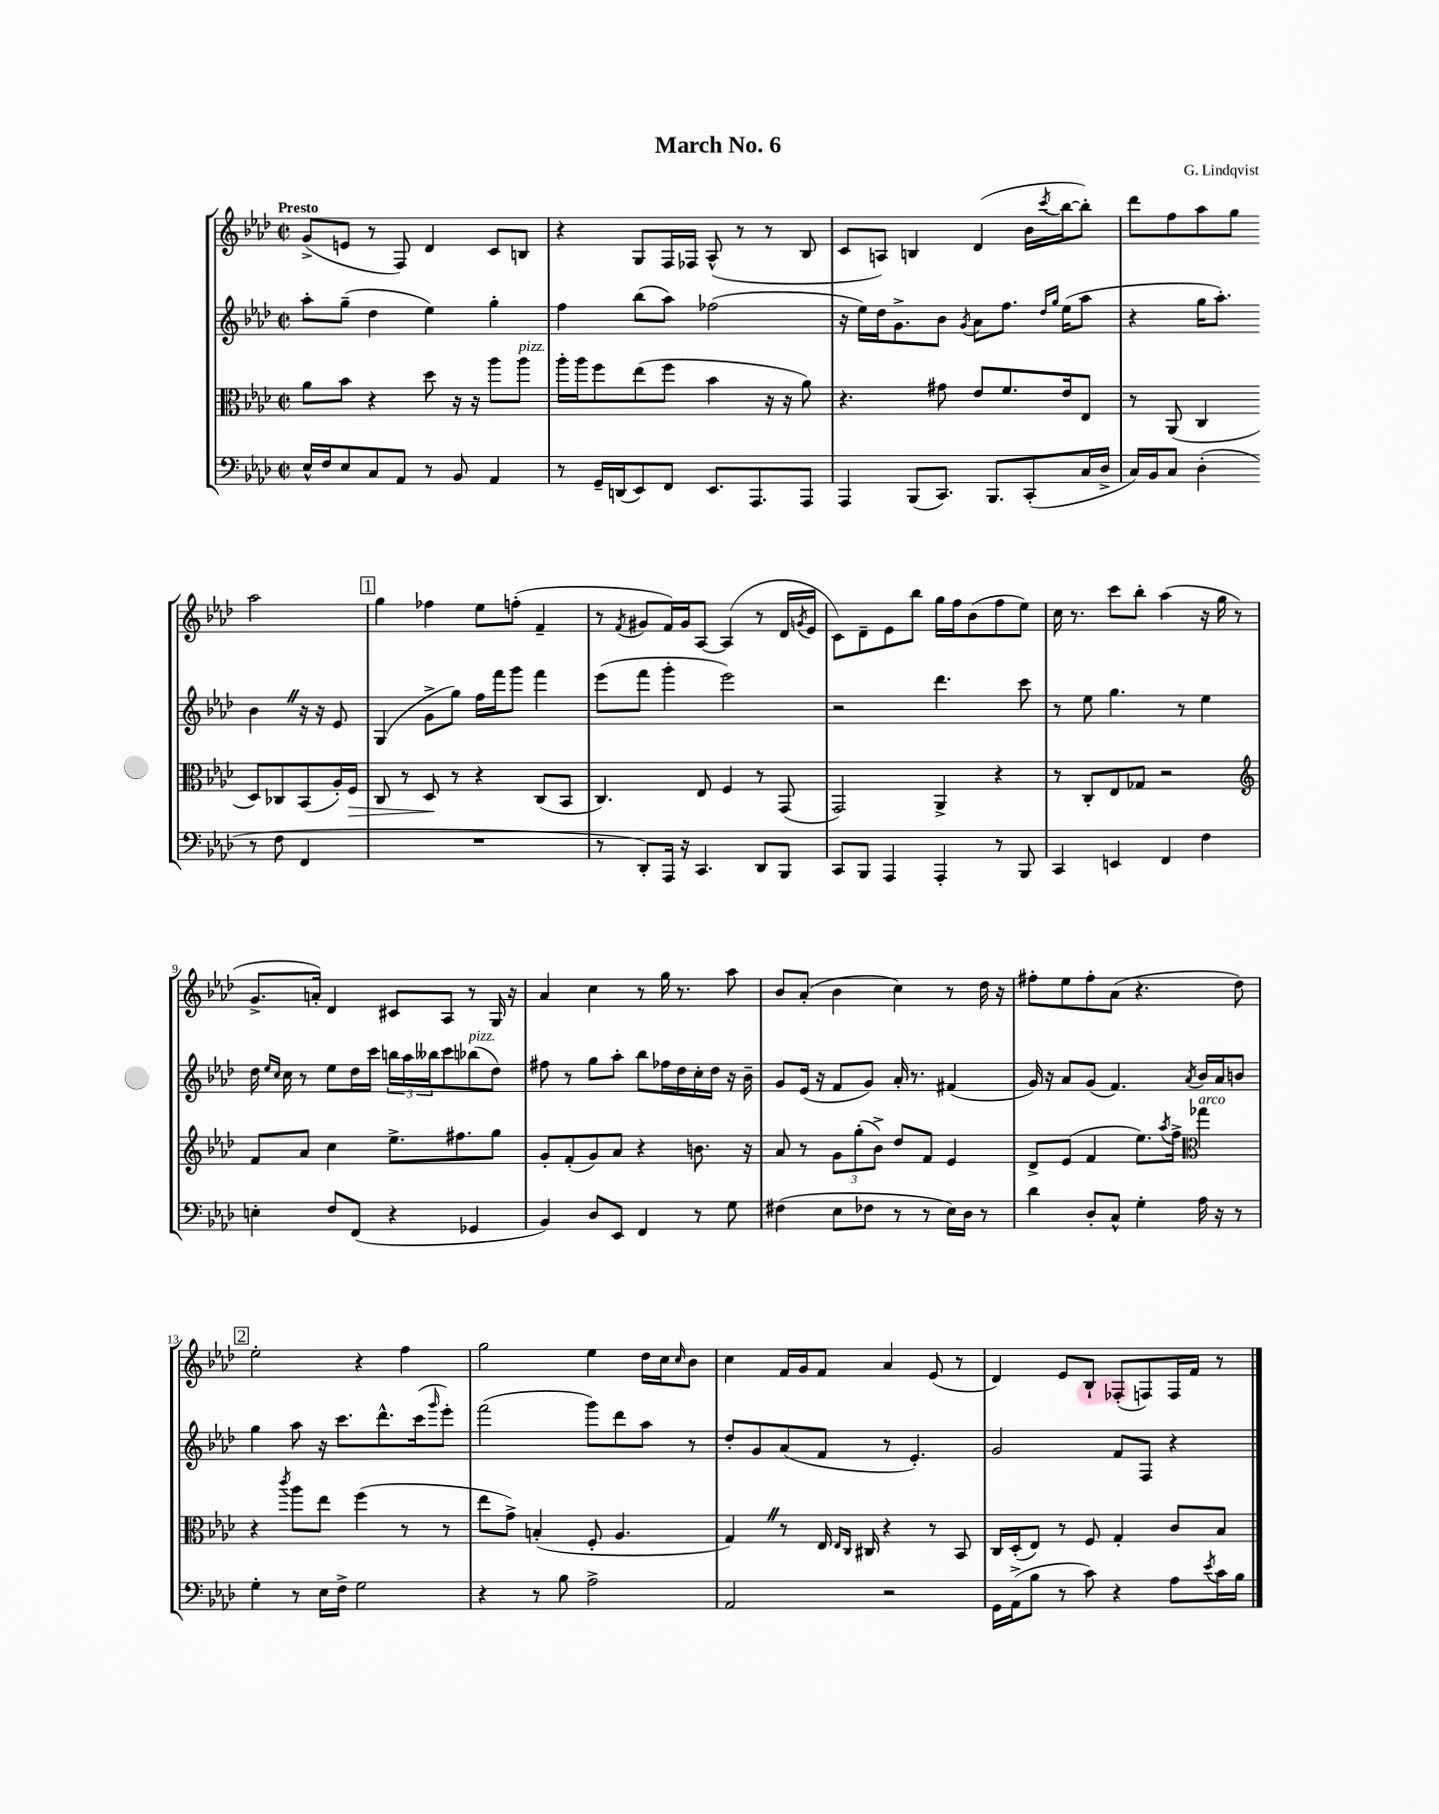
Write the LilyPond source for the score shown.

\header { title = "March No. 6" composer = "G. Lindqvist" }
<<
\new StaffGroup <<
\new Staff = "s0" {
    \clef treble \key aes \major \defaultTimeSignature \time 2/2 \tempo "Presto"
    g'8->( e'8 r8 f8) des'4 c'8 b8 |
    r4 g8 f16 fes16 aes8-^( r8 r8 bes8 |
    c'8 a8) b4 des'4( bes'16 \acciaccatura { c'''8 } bes''16~ bes''8-.) |
    des'''8 f''8 aes''8 g''8 aes''2 |
    \mark \markup { \box "1" } g''4 fes''4 ees''8 f''8-.( f'4-- |
    r8 \acciaccatura { f'8 } gis'8 f'16) gis'16 aes8~ aes4( r8 des'16 \acciaccatura { g'8 } ees'16 |
    c'8) des'8-- ees'8 bes''8 g''16 f''16 bes'8( f''8 ees''8) |
    c''16 r8. c'''8 bes''8-. aes''4( r16 g''16 r8 |
    g'8.-> a'16-.) des'4 cis'8 aes8 r8 g16 r16 |
    aes'4 c''4 r8 g''16 r8. aes''8 |
    bes'8 aes'8-.( bes'4 c''4) r8 des''16 r16 |
    fis''8-. ees''8 fis''8-. aes'8( r4. des''8) |
    \mark \markup { \box "2" } ees''2-. r4 f''4 |
    g''2 ees''4 des''16 c''16 \grace { c''16 } bes'8 |
    c''4 f'16 g'16 f'8 aes'4 ees'8( r8 |
    des'4) ees'8 bes8-! fes8-.( f8) f16 f'16 r8 \bar "|." |
}
\new Staff = "s1" {
    \clef treble \key aes \major \defaultTimeSignature \time 2/2
    aes''8-. g''8--( des''4 ees''4) g''4-. |
    f''4 bes''8( aes''8) fes''2( |
    r16 ees''16) des''16 g'8.-> bes'8 \acciaccatura { g'8 } aes'8 f''8. \grace { des''16 g''16 } ees''16( aes''8 |
    r4 g''16 aes''8.-.) bes'4 \once \override BreathingSign.text = \markup { \musicglyph "scripts.caesura.straight" } \breathe r16 r16 ees'8 |
    \mark \markup { \box "1" } g4( g'8-> g''8) f''16 f'''16 g'''8 f'''4 |
    ees'''8( f'''8 g'''4-. ees'''2) |
    r2 des'''4. c'''8 |
    r8 ees''8 g''4. r8 ees''4 |
    des''16 \grace { ees''16 c''16 } c''16 r8 ees''8 des''16 c'''16 \tuplet 3/2 { b''16 aes''16 beses''16 } c'''8 bes''8^\markup { \italic "pizz." }( des''8) |
    fis''8 r8 g''8 aes''8-. bes''8 fes''16 des''16 c''16-. des''16 r16 bes'16-- |
    g'8 ees'16( r16 f'8 g'8) aes'16-. r8. fis'4( |
    g'16) r16 aes'8 g'8( f'4.) \acciaccatura { aes'8 } bes'16 aes'16 b'8 |
    \mark \markup { \box "2" } g''4 aes''8 r16 c'''8. des'''8.-^ c'''16( \grace { g'''16 } ees'''8-.) |
    f'''2( g'''8) des'''8 aes''8 r8 |
    des''8-. g'8 aes'8( f'8 r8 ees'4.-.) |
    g'2 f'8 f8 r4 \bar "|." |
}
\new Staff = "s2" {
    \clef alto \key aes \major \defaultTimeSignature \time 2/2
    aes'8 bes'8 r4 des''8 r16 r16 aes''8 aes''8^\markup { \italic "pizz." } |
    aes''16-. aes''16 f''8 ees''8( f''8 bes'4 r16 r16 aes'8) |
    r4. gis'8 ees'8 f'8. ees'16 ees8 |
    r8 aes,8( c4 des8) ces8 bes,8( aes16-.) f16\> |
    \mark \markup { \box "1" } c8 r8 des8\! r8 r4 c8( bes,8 |
    c4.) ees8 f4 r8 g,8( |
    g,2) aes,4-> r4 |
    r8 c8-. ees8 ges8 r2 |
    \clef treble f'8 aes'8 c''4 ees''8.-> fis''8. g''8 |
    g'8-. f'8-.( g'8) aes'8 r4 b'8. r16 |
    aes'8 r8 \tuplet 3/2 { g'8 g''8-.( bes'8->) } des''8 f'8 ees'4 |
    des'8-> ees'8( f'4 ees''8.) \acciaccatura { aes''8 } f''16-> \clef alto ges''4^\markup { \italic "arco" } |
    \mark \markup { \box "2" } r4 \acciaccatura { c'''8 } aes''8 ees''8 f''4( r8 r8 |
    ees''8 g'8->) b4-.( f8-. aes4. |
    g4) \once \override BreathingSign.text = \markup { \musicglyph "scripts.caesura.straight" } \breathe r8 ees16 \grace { ees16 c16 } cis16 r4 r8 bes,8 |
    c16 des16-.( ees8) r8 f8 g4-. c'8 bes8 \bar "|." |
}
\new Staff = "s3" {
    \clef bass \key aes \major \defaultTimeSignature \time 2/2
    ees16-^ f16 ees8 c8 aes,8 r8 bes,8 aes,4 |
    r8 g,16-- d,16( ees,8) f,8 ees,8. aes,,8. aes,,8 |
    aes,,4 bes,,8( c,8.) bes,,8. c,8-.( c16 des16-> |
    c16) bes,16 c8 des4-.( r8 f8 f,4 |
    \mark \markup { \box "1" } R1 |
    r8 des,8-.) aes,,16 r16 c,4. des,8 bes,,8 |
    c,8 bes,,8 aes,,4 aes,,4-. r8 bes,,8 |
    c,4 e,4 f,4 f4 |
    e4-. f8 f,8( r4 ges,4 |
    bes,4) des8 ees,8 f,4 r8 g8 |
    fis4( ees8 fes8 r8 r8 ees16) des16 r8 |
    des'4 des8-. c8-^ g4-. aes16 r16 r8 |
    \mark \markup { \box "2" } g4-. r8 ees16 f16-> g2 |
    r4 r8 bes8 aes2-> |
    aes,2 r2 |
    g,16 aes,16->( bes8 r8 c'8) r4 aes8 \acciaccatura { ees'8 } c'16 bes16 \bar "|." |
}
>>
>>
